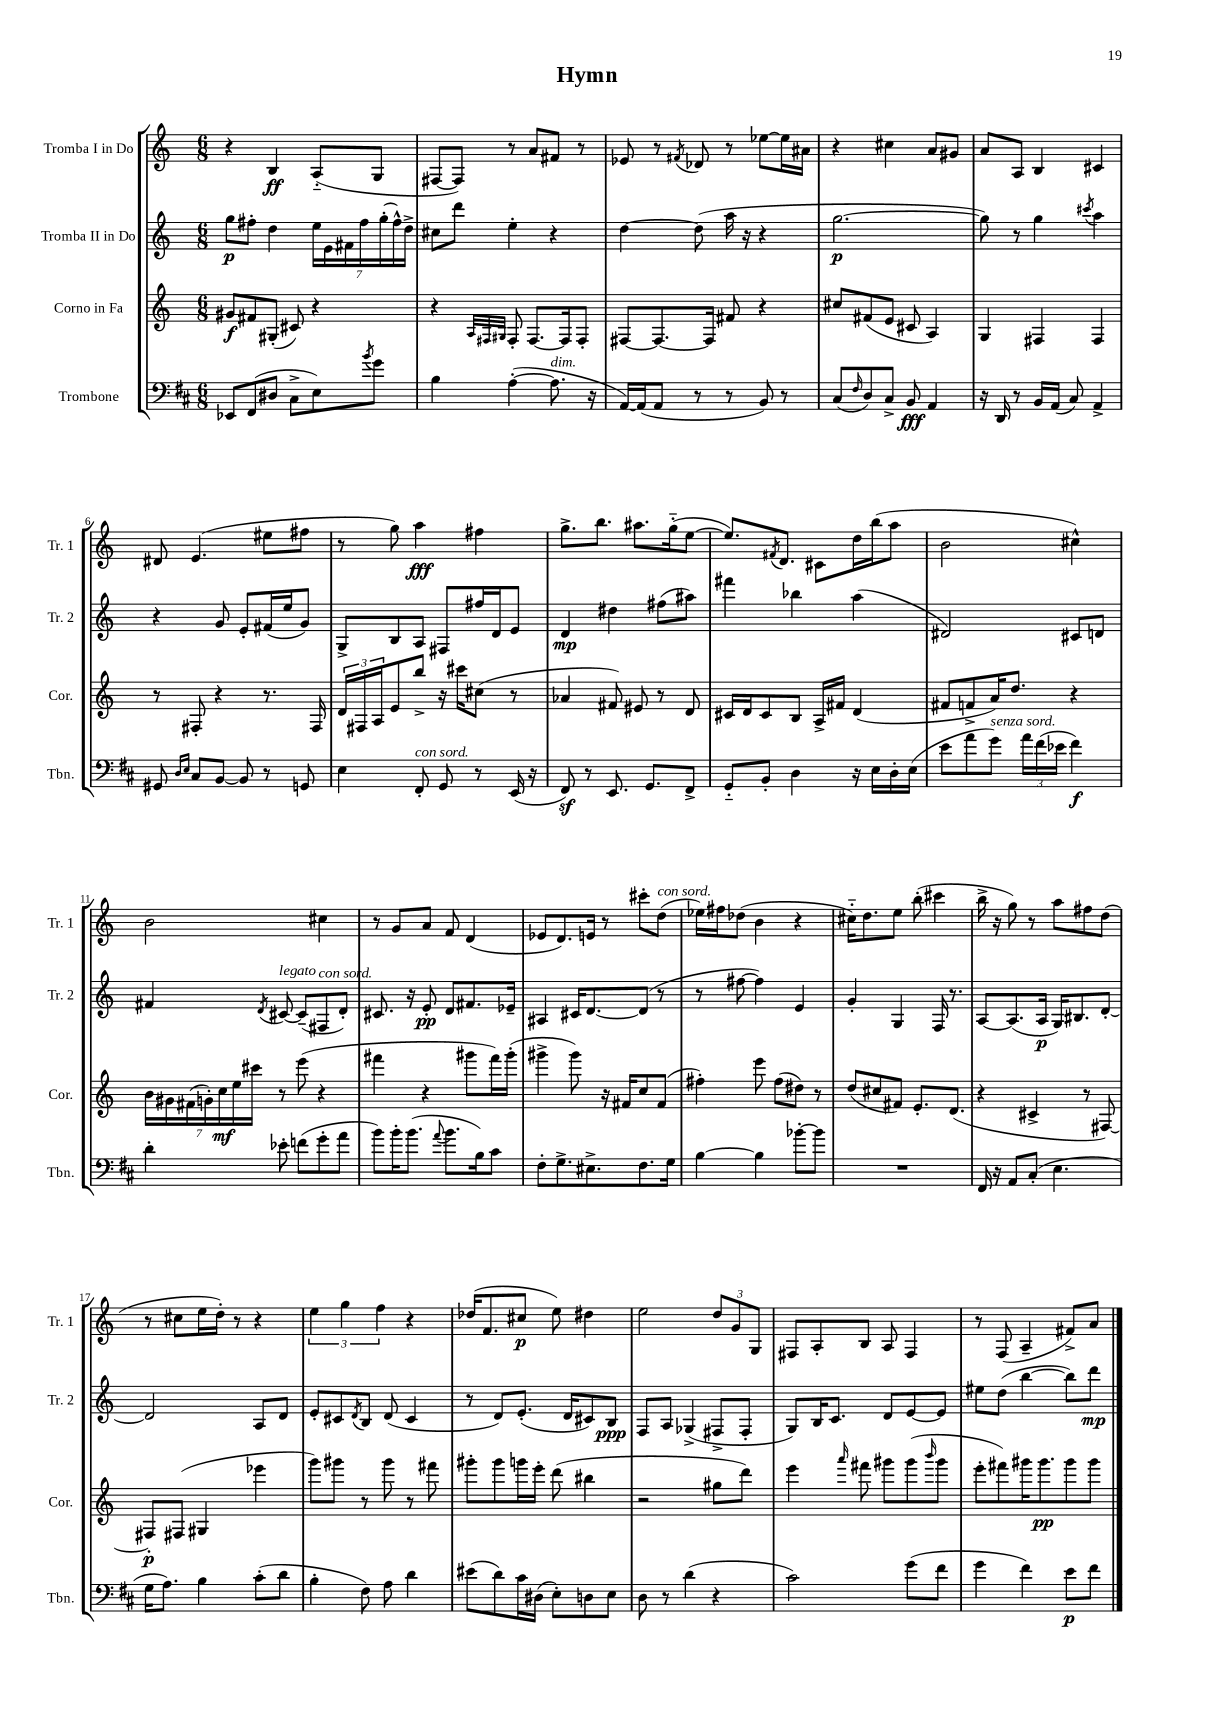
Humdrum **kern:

**kern	**kern	**kern	**kern
*staff4	*staff3	*staff2	*staff1
*clefF4	*clefG2	*clefG2	*clefG2
*k[f#c#]	*k[]	*k[]	*k[]
*M6/8	*M6/8	*M6/8	*M6/8
8EE-	8g#	8gg	4r
(8FF#	8f#	8ff#'	.
8D#	(8G#'	4dd	4B
8C#^	8c#)	.	.
8E)	4r	28ee	(8A'~
.	.	28e	.
.	.	28f#	.
.	.	28ff#	.
8qb	.	.	.
8g	.	.	8G
.	.	(28gg'	.
.	.	28ff#^^)	.
.	.	28dd^	.
=	=	=	=
4B	4r	8cc#	[8F#
.	.	8ddd	8F#])
.	32qqA	.	.
.	32qqF#	.	.
.	32qqG#	.	.
([4A'	8F#'	4ee'	8r
.	[8.F#	.	8a
8.A]	.	4r	8f#
.	16F#]	.	.
.	8F#'	.	8r
16r	.	.	.
=	=	=	=
[16AA)	[8F#	[4dd	8e-
(16AA]	.	.	.
8AA	8.F#_	.	8r
.	.	.	8qf#
8r	.	(8dd]	8d-
.	16F#]	.	.
8r	8f#	16aa	8r
.	.	16r	.
8BB)	4r	4r	[8ee-
8r	.	.	16ee-]
.	.	.	16a#
=	=	=	=
(8C#	8cc#	[2.gg	4r
16qqF#	.	.	.
8D)	(8f#	.	.
8C#^	8e	.	4cc#
8BB	8c#	.	.
4AA	4A)	.	8a
.	.	.	8g#
=	=	=	=
16r	4G	8gg])	8a
16DD	.	.	.
8r	.	8r	8A
16BB	4F#	4gg	4B
(16AA	.	.	.
8C#)	.	.	.
.	.	8qccc#	.
4AA^	4F#	4aa	4c#
=	=	=	=
8GG#	8r	4r	8d#
16qqD	.	.	.
16qqE	.	.	.
8C#	8F#'	.	(4.e
[8BB	4r	8g	.
8BB]	.	8e'	.
8r	8.r	(16f#	8ee#
.	.	16ee	.
8GG	.	8g)	8ff#
.	16F#	.	.
=	=	=	=
4E	24d	8G^	8r
.	24F#	.	.
.	24A	.	.
.	8e	8B	8gg)
8FF#'	8bb^	8A	4aa
8GG	16r	8F#	.
.	16ccc#	.	.
8r	(8cc#	16ff#	4ff#
.	.	16d	.
(16EE	8r	8e	.
16r	.	.	.
=	=	=	=
8FF#)	4a-	4d	8.gg^
8r	.	.	.
.	.	.	8.bb
8.EE	8f#)	4dd#	.
.	8e#	.	8.aa#
8.GG	.	.	.
.	8r	(8ff#	.
.	.	.	(16gg'~
8FF#^	8d	8aa#)	[8ee
=	=	=	=
8GG'~	16c#	4fff#	8.ee])
.	16d	.	.
8BB'	8c#	.	.
.	.	.	8qf#
.	.	.	8.d
4D	8B	4bb-	.
.	16A^	.	8c#
.	16f#	.	.
16r	(4d	(4aa	16dd
16E	.	.	(16bb
16D'	.	.	8aa
(16E	.	.	.
=	=	=	=
8e	8f#	2d#)	2b
8a	8f^	.	.
8g)	16a)	.	.
.	8.dd	.	.
24a	.	.	.
(24f#	.	.	.
24e-	.	.	.
4f#)	4r	8c#	4cc#^^)
.	.	8d	.
=	=	=	=
4d'	28b	4f#	2b
.	28g#	.	.
.	(28f#	.	.
.	28g')	.	.
.	28cc	.	.
.	28ee	.	.
.	28ccc#	.	.
.	.	8qd	.
8e-'	8r	[8c#	.
(8f	(8eee	(8c#~]	.
8g'	4r	8F#	4cc#
8a	.	8d')	.
=	=	=	=
8b)	4fff#	8.c#	8r
16b'	.	.	8g
(8.b	.	16r	.
.	4r	8e'	8a
8qqa	.	.	.
8.b	.	8d	8f
.	8ggg#	8.f#	(4d
16B)	.	.	.
8c#	16fff#)	.	.
.	(16ggg#'	16e-~	.
=	=	=	=
8F#'	4ggg#^	4A#	8e-
8.G^	.	.	8.d)
.	8ggg#)	16c#	.
8.E#^	.	[8.d	16e
.	16r	.	8r
.	16f#	.	.
8.F#	8cc	(8d]	8ccc#'
.	(8f#	8r	(8dd
16G	.	.	.
=	=	=	=
[4B	4ff#')	8r	16ee-)
.	.	.	16ff#
.	.	[8ff#	(8dd-
4B]	8eee	4ff#])	4b
.	(8ff#	.	.
[8b-'	8dd#)	4e	4r
8b-]	8r	.	.
=	=	=	=
2.r	(8dd	4g'	16cc#'~)
.	.	.	8.dd
.	8cc#	.	.
.	8f#)	4G	8ee
.	8.e'	.	(8bb'
.	.	16F	4ccc#
.	(8.d	8.r	.
=	=	=	=
16FF#	4r	[8A	16bb^
16r	.	.	16r
8AA	.	(8.A]	8gg)
(8C#'	4c#^	.	8r
.	.	16A	.
4.E	.	16G)	8aa
.	.	8.B#	.
.	8r	.	8ff#
.	[8F#)	[8d'	(8dd
=	=	=	=
16G	8F#']	2d]	8r
8.A)	.	.	.
.	(8F#	.	8cc#
4B	4G#	.	16ee
.	.	.	16dd')
.	.	.	8r
(8c#'	4eee-	8A	4r
8d	.	8d	.
=	=	=	=
4B'	8ggg)	8e'	6ee
.	8ggg#	8c#	.
.	.	.	6gg
.	.	8qd	.
8F#)	8r	8B	.
.	.	.	6ff
8A	8ggg#	(8d	.
4d	8r	4c#	4r
.	8fff#	.	.
=	=	=	=
(8e#	8ggg#'	8r	(16dd-
.	.	.	8.f
8d)	8ggg#	8d)	.
16c#	16ggg	(8.e'	8cc#
(16D#	16eee'	.	.
8E')	(8ddd	.	8ee)
.	.	16d	.
8D	4bb#	8c#)	4dd#
8E	.	8B	.
=	=	=	=
8D	2r	8F	2ee
8r	.	8A	.
(4d	.	(4G-^	.
4r	8gg#	8F#^	12dd
.	.	.	12g
.	8ddd)	8F#'	.
.	.	.	12G
=	=	=	=
2c#)	4eee	8G)	8F#
.	.	16B	8A'
.	.	8.c	.
.	16qqaaa	.	.
.	8fff#	.	8B
.	8ggg#	8d	8A
(8g	(8ggg#	[8e	4F#
.	16qqbbb	.	.
8f#	8ggg#	8e]	.
=	=	=	=
4g	8eee'	8ee#	8r
.	8fff#)	(8dd	(8F
4f#)	16ggg#	[4bb	4A~
.	8.ggg#	.	.
8e	8ggg#	8bb])	8f#^)
8f#	8ggg#	8ddd	8a
==	==	==	==
*-	*-	*-	*-
